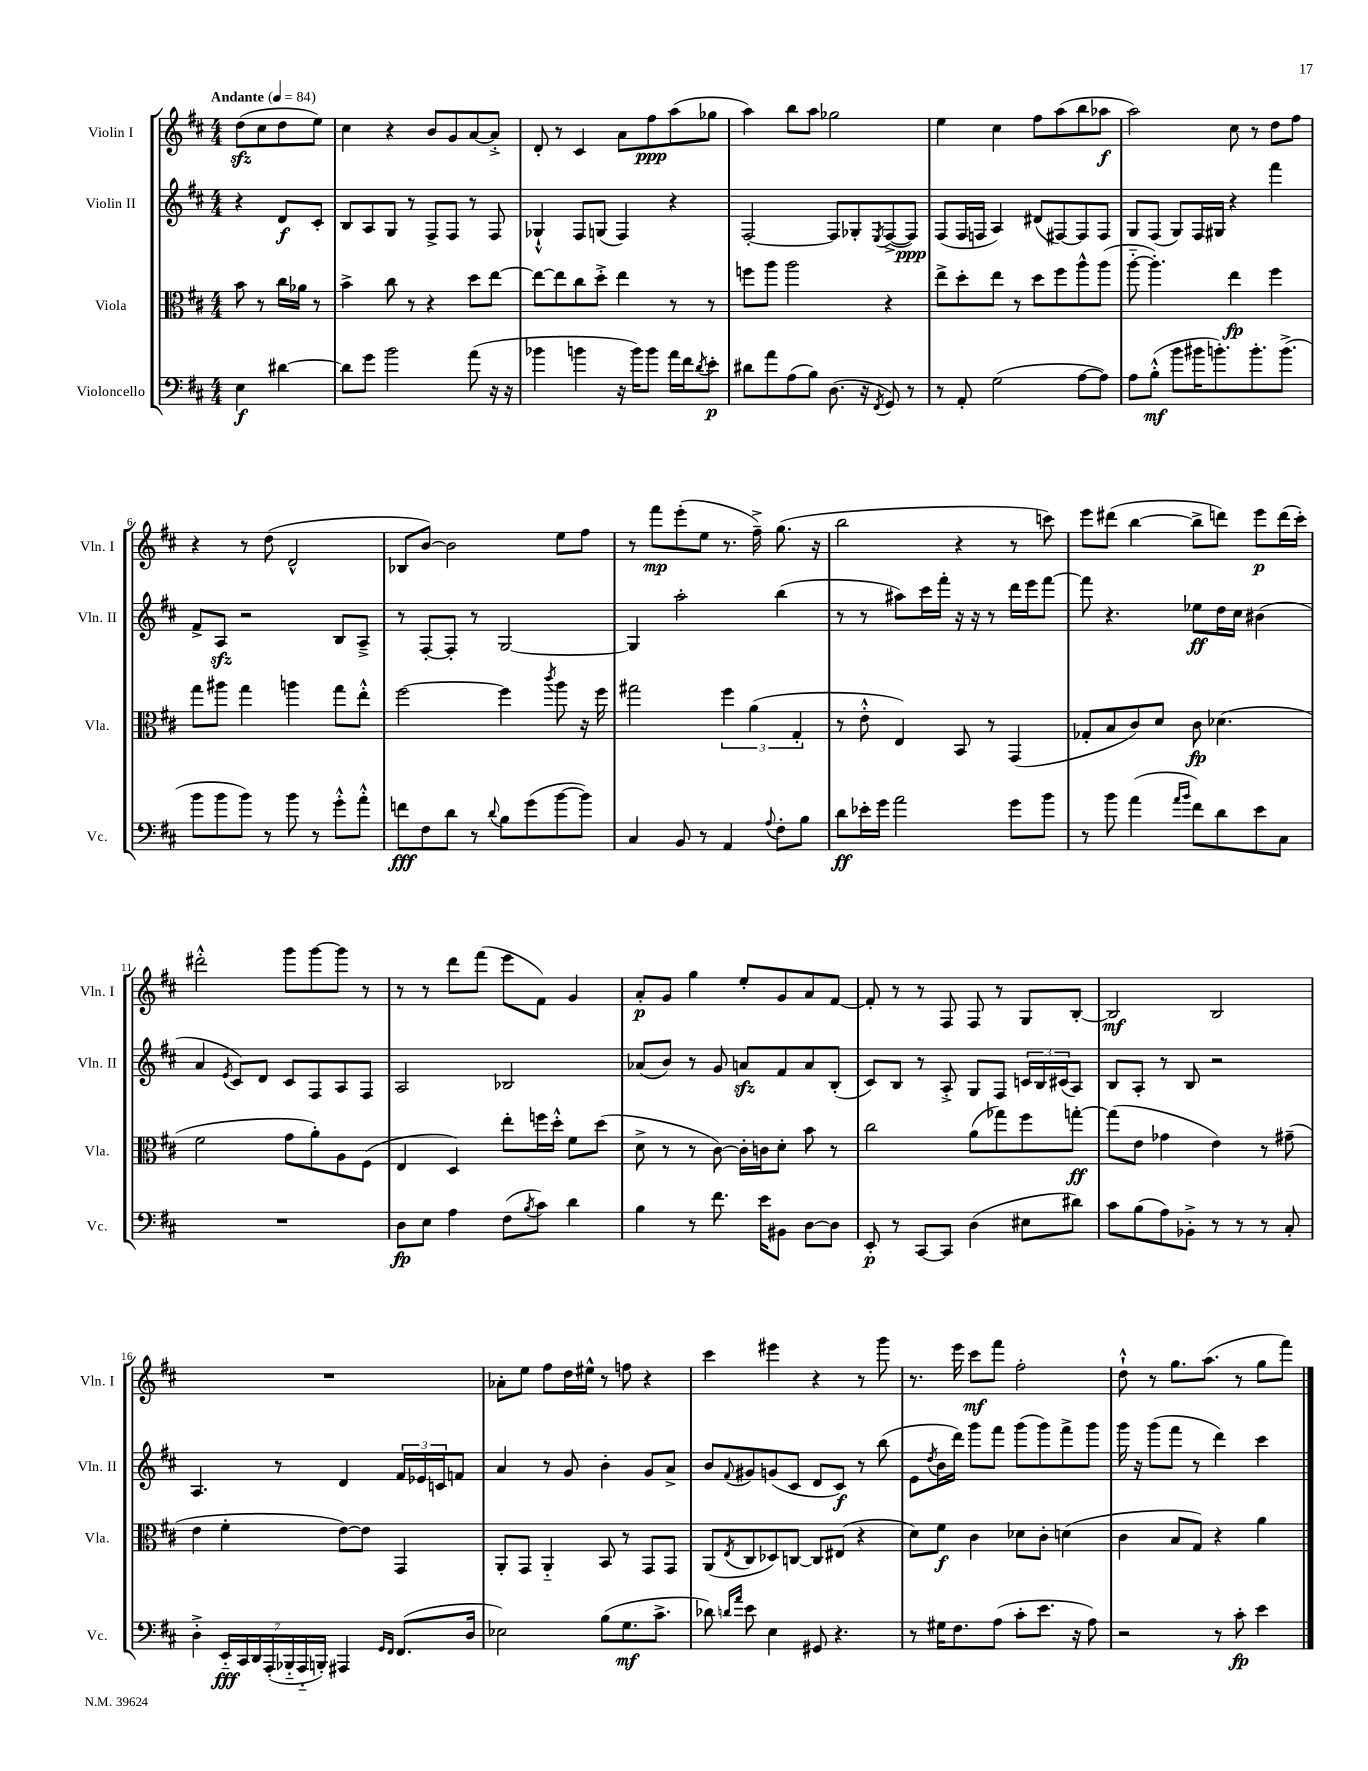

**kern	**kern	**kern	**kern
*staff4	*staff3	*staff2	*staff1
*clefF4	*clefC3	*clefG2	*clefG2
*k[f#c#]	*k[f#c#]	*k[f#c#]	*k[f#c#]
*M4/4	*M4/4	*M4/4	*M4/4
*MM84	*MM84	*MM84	*MM84
4E	8b	4r	(8dd
.	8r	.	8cc#
[4d#	16cc#	8d	8dd
.	16a-	.	.
.	8r	8c#'	8ee)
=	=	=	=
8d#]	4b^	8B	4cc#
8g	.	8A	.
2b	8cc#	8G	4r
.	8r	8r	.
.	4r	8F#^	8b
.	.	8F#	8g
(8a	8dd	8r	[8a
16r	[8ee	8F#	8a'^]
16r	.	.	.
=	=	=	=
4b-	8ee_	4G-`^^	8d'
.	8ee]	.	8r
4b	8cc#	8F#	4c#
.	8dd'^	(8G	.
16r	4ee	4F#)	8a
16b)	.	.	.
8b	.	.	8ff#
16a	8r	4r	(8aa
16f#	.	.	.
8qd	.	.	.
8e'	8r	.	8gg-
=	=	=	=
8d#	8ff	[2F#'	4aa)
8a	8aa	.	.
(8A	2aa	.	8bb
8B)	.	.	8aa
(8.D	.	8F#]	2gg-
.	.	8G-'	.
16r	.	.	.
8qFF#	.	8qE	.
8GG)	4r	([8F#^	.
8r	.	8F#])	.
=	=	=	=
8r	8ee^	(8F#	4ee
8AA'	8dd'	16F#	.
.	.	16F	.
(2G	8ee	4A)	4cc#
.	8r	.	.
.	8dd	(8d#	8ff#
.	8ff#	[8F#)	(8aa
[8A	8aa^^	8F#]	8bb
8A])	(8aa	8F#	8aa-
=	=	=	=
8A	[8aa'~	8G	2aa)
(8B'^^	4.aa'])	(8F#	.
8b	.	8G)	.
16b#	.	16F#	.
8.b')	.	16G#	.
.	4ee	4r	8cc#
8.b'	.	.	8r
.	4ff#	4fff#	8dd
(8.b^	.	.	.
.	.	.	8ff#
=	=	=	=
8b	8gg	8f#^	4r
8b	8aa#	8A	.
8b)	4gg	2r	8r
8r	.	.	(8dd
8b	4aa	.	2d^^
8r	.	.	.
8g'^^	8gg	8B	.
8a'^^	8ee'^^	8A~^	.
=	=	=	=
8f	[2ff#	8r	8B-
8F#	.	[8F#'	[8b)
8d	.	8F#']	2b]
8r	.	8r	.
8qqd	.	.	.
8B	4ff#]	[2G	.
(8g	.	.	.
.	8qccc#	.	.
[8b	8aa	.	8ee
8b])	16r	.	8ff#
.	16ff#	.	.
=	=	=	=
4C#	2gg#	4G]	8r
.	.	.	8fff#
8BB	.	2aa'	(8eee'
8r	.	.	8ee
4AA	6ff#	.	8.r
.	(6a	.	.
.	.	.	16ff#~^)
8qqA	.	.	.
8F#'	.	(4bb	(8.gg
.	6G'	.	.
8B	.	.	.
.	.	.	16r
=	=	=	=
8d	8r	8r	2bb
16e-'	8e'^^	8r	.
16g	.	.	.
2a	4E)	8aa#)	.
.	.	16ccc#	.
.	.	16fff#'	.
.	8BB	16r	4r
.	.	16r	.
.	8r	8r	.
8g	(4GG	16ddd	8r
.	.	16eee	.
8b	.	[8fff#	8ccc)
=	=	=	=
8r	8G-'	8fff#]	8eee
8b	8B	4.r	(8ddd#
(4a	8c#)	.	[4bb
.	8d	.	.
16qqa	.	.	.
16qqb	.	.	.
8f#)	8c#	8ee-	8bb^]
8d	(4.d-	16dd	8ddd)
.	.	16cc#	.
8e	.	(4b#	8eee
8C#	.	.	(16ddd
.	.	.	16ccc#')
=	=	=	=
1r	2f#	4a	2ddd#'^^
.	.	8qe	.
.	.	8c#)	.
.	.	8d	.
.	8g	8c#	8ggg
.	8a')	8F#	[8ggg
.	8A	8A	8ggg]
.	(8F#	8F#	8r
=	=	=	=
8D	4E	2A	8r
8E	.	.	8r
4A	4D)	.	8ddd
.	.	.	(8fff#
(8F#	8ee'	2B-	8eee
8qB	.	.	.
8c#)	16ff	.	8f#)
.	16dd'^^	.	.
4d	8f#	.	4g
.	(8dd	.	.
=	=	=	=
4B	8d^	(8a-	8a'
.	8r	8b)	8g
8r	8r	8r	4gg
8.f#	[8c#)	8g	.
.	16c#']	8a	8ee'
16e	16c	.	.
8BB#	8d'	8f#	8g
[8D	8b	8a	8a
8D]	8r	(8B'	[8f#
=	=	=	=
8EE'	2cc#	8c#)	8f#']
8r	.	8B	8r
[8CC#	.	8r	8r
8CC#]	.	8A'^	8F#
(4D	(8a	8G	8F#
.	8gg-)	8F#	8r
8E#	8ff#	24c	8G
.	.	24B	.
.	.	(24c#	.
8d#)	[8gg'	8A)	[8B'
=	=	=	=
8c#	(8gg]	8B	2B]
(8B	8e	8A'	.
8A)	4g-	8r	.
8BB-'^	.	8B	.
8r	4e)	2r	2B
8r	.	.	.
8r	8r	.	.
8C#'	(8g#~	.	.
=	=	=	=
4D'^	4e	4.A	1r
28EE'~	4f#'	.	.
28CC#	.	.	.
28DD	.	.	.
(28AAA'	.	.	.
.	.	8r	.
28BBB-'~	.	.	.
28AAA'~	.	.	.
28BBB')	.	.	.
4AAA#	[8e)	4d	.
.	8e]	.	.
16qqGG	.	.	.
16qqFF#	.	.	.
(8.FF#	4GG	24f#	.
.	.	24e-	.
.	.	24c	.
.	.	8f	.
16D	.	.	.
=	=	=	=
2E-)	8AA'	4a	8a-'
.	8GG	.	8ee
.	4AA'~	8r	8ff#
.	.	8g	16dd
.	.	.	16ee#^^
(8B	8BB	4b'	8r
8.G	8r	.	8ff
.	8GG	8g	4r
8.c#^	.	.	.
.	8GG	8a^	.
=	=	=	=
8d-)	(8AA	8b	4ccc#
16qqd	.	.	.
16qqa	8qE	8qqf#	.
8e	8C#	8g#	.
4E	8D-)	(8g	4eee#
.	[8C	8c#	.
8GG#	8C]	8d	4r
4.r	(8E#	8c#)	.
.	4r	8r	8r
.	.	(8bb	8ggg
=	=	=	=
8r	8d)	8e	8.r
.	.	8qdd	.
16G#	8f#	16b	.
8.F#	.	16ddd)	16eee
.	4c#	8ggg	8ccc#
(8A	.	8fff#	8fff#
8c#'	8d-	(8ggg	2ff#'
8.e	8c#'	8ggg)	.
.	(4d	8fff#^	.
16r	.	.	.
8A)	.	8ggg	.
=	=	=	=
2r	4c#	16ggg	8dd`^^
.	.	16r	.
.	.	(8ggg	8r
.	8B	8fff#	8.gg
.	8G)	8r	.
.	.	.	(8.aa
8r	4r	4ddd)	.
8c#'	.	.	8r
4e	4a	4ccc#	8gg
.	.	.	8fff#)
==	==	==	==
*-	*-	*-	*-
